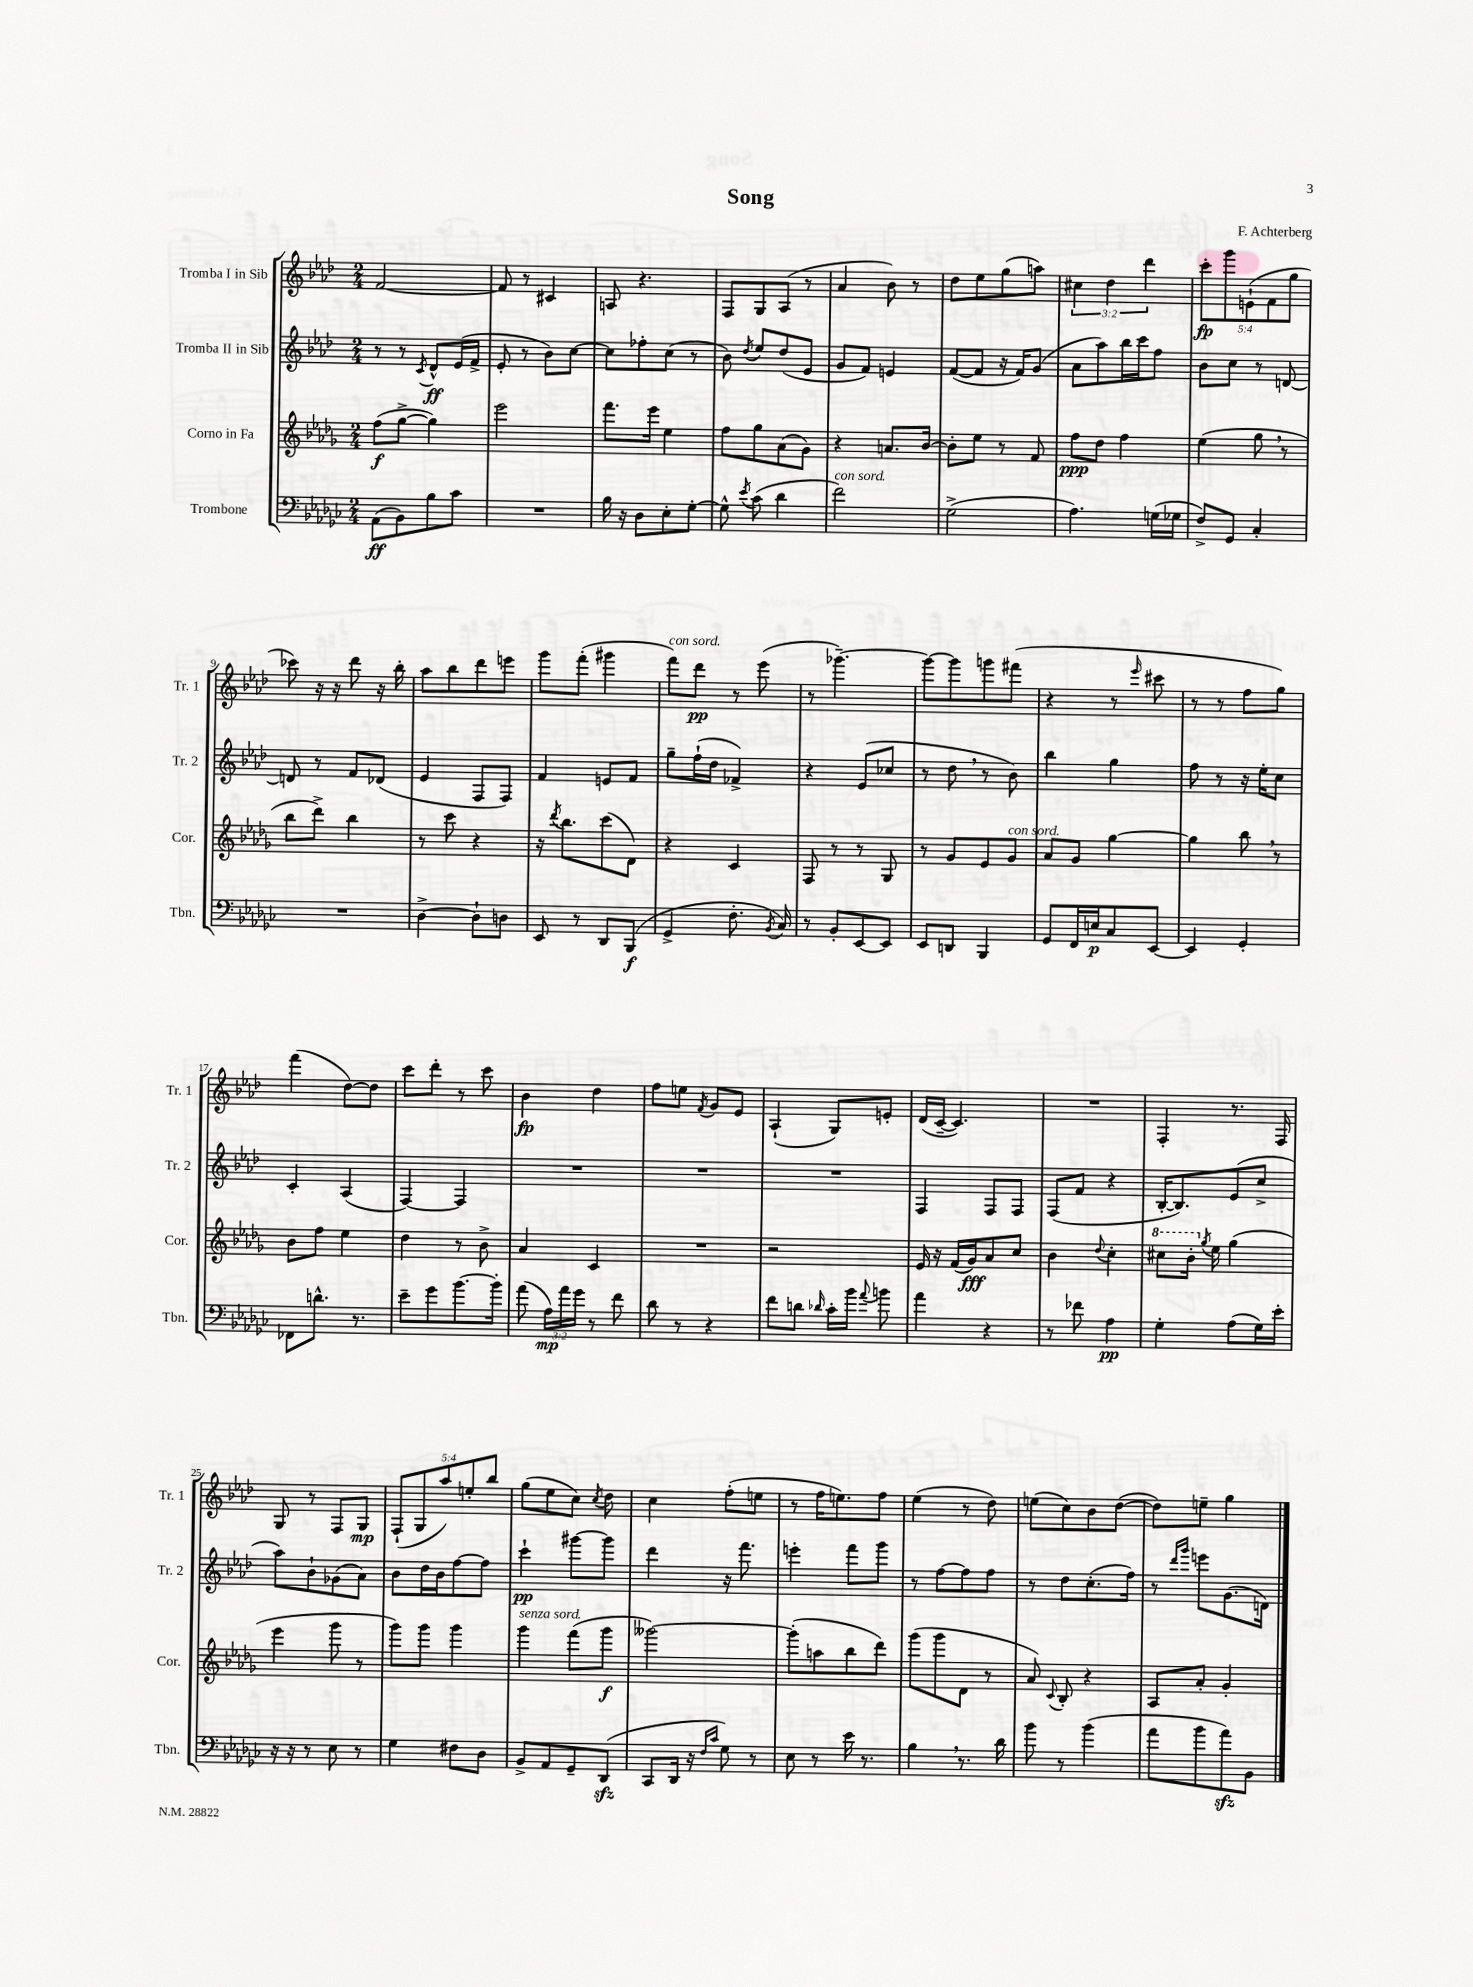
\header { title = "Song" composer = "F. Achterberg" }
<<
\new StaffGroup <<
\new Staff = "s0" \with { instrumentName = "Tromba I in Sib" shortInstrumentName = "Tr. 1" } {
    \clef treble \key aes \major \numericTimeSignature \time 2/4 \override Staff.TupletNumber.text = #tuplet-number::calc-fraction-text
    \autoBeamOff f'2~ |
    f'8 r8 cis'4 |
    a8 r4. |
    f8[ g8 aes8]( r8 |
    aes'4 bes'8) r8 |
    des''8[ ees''8 g''8( a''8]) |
    \tuplet 3/2 { cis''4 des''4 des'''4 } |
    \tuplet 5/4 { c'''8[-.\fp g'''8 e'8-!( f'8 g''8] } |
    ces'''8) r16 r16 des'''8 r16 bes''16-. |
    aes''8[ bes''8 des'''8 e'''8] |
    g'''8[ f'''8]-.( gis'''4 |
    f'''8[^\markup { \italic "con sord." }) des'''8]\pp r8 ees'''8( |
    r8 ges'''4.~--) |
    ges'''8[~ ges'''8 g'''8 fis'''8]( |
    r4 r8 \grace { ees'''16 } cis'''8 |
    r8 r8 f''8[ g''8]) |
    f'''4( des''8[~) des''8] |
    c'''8[ des'''8]-. r8 c'''8 |
    bes'4\fp des''4 |
    f''8[ e''8] \acciaccatura { f'8 } g'8[ ees'8] |
    aes4-!( g8[) e'8]-. |
    des'16[( c'16]~-- c'4.) |
    R2 |
    f4-. r8. f16 |
    g8 r8 f8[ g8]\mp |
    \tuplet 5/4 { f8[-!( g8 aes''8) e''8-. bes''8] } |
    g''8[( ees''8 c''8]) \acciaccatura { c''8 } des''8 |
    c''4 f''8[-.( e''8] |
    r8 f''16[ e''8.) f''8] |
    ees''4( r8 des''8) |
    e''8[( c''8) bes'8 des''8]~( |
    des''8[) e''8]-- g''4 \bar "|." |
}
\new Staff = "s1" \with { instrumentName = "Tromba II in Sib" shortInstrumentName = "Tr. 2" } {
    \clef treble \key aes \major \numericTimeSignature \time 2/4
    \autoBeamOff r8 r8 \acciaccatura { c'8 } des'8[-^\ff ees'16( f'16]-> |
    ees'8-. r8 bes'8[) c''8]~ |
    c''8[ fes''8-. c''8]( r8 |
    bes'8) \acciaccatura { des''8 } ees''8[ des''8( ees'8] |
    g'8[ f'8]) e'4 |
    f'8[~( f'8] r16 f'16[) g'8]( |
    aes'8[ aes''8) bes''16 c'''16 f''8] |
    bes'8[ c''8] r8 d'8~ |
    d'8 r8 f'8[ des'8]( |
    ees'4 f8[ f8]) |
    f'4 e'8[ f'8] |
    g''8[-- f''16-!( des''16] fes'4->) |
    r4 ees'8[( ces''8] |
    r8 des''8 \breathe r8 bes'8) |
    bes''4 g''4 |
    f''8 r8 r16 ees''16[-. c''8] |
    c'4-. aes4( |
    f4~) f4 |
    R2 |
    R2 |
    R2 |
    f4 f8[ f8] |
    f8[( f'8] r4 |
    bes16[~-. bes8.) ees'8( c''8]-> |
    aes''8[) bes'8-! ges'8( aes'8]) |
    bes'8[ des''16 bes'16 f''8~ f''8] |
    c'''4-!\pp gis'''8[~ gis'''8] |
    des'''4 r16 f'''8. |
    e'''4-. f'''8[ g'''8] |
    r8 f''8[~ f''8 f''8] |
    r8 des''8[ c''8.-.( f''16]) |
    r8 \grace { des'''16[ g'''16] } e'''8[ g'8.( d'16]) \bar "|." |
}
\new Staff = "s2" \with { instrumentName = "Corno in Fa" shortInstrumentName = "Cor." } {
    \clef treble \key des \major \numericTimeSignature \time 2/4
    \autoBeamOff f''8[\f( ges''8]~-> ges''4) |
    ees'''2 |
    f'''8.[ ees'''16] ees''4 |
    f''8[ ges''8 aes'8( ges'8]) |
    r4 a'8.[ bes'16]~ |
    bes'8[-. ees''8] r8 f'8 |
    f''8[\ppp des''8] f''4 |
    ees''4( ges''8 \breathe r8 |
    bes''8[ des'''8]->) bes''4 |
    r8 c'''8 r4 |
    r16 \acciaccatura { des'''8 } bes''8.[ c'''8( des'8]) |
    r4 c'4 |
    f8 r8 r8 ges8 |
    r8 ges'8[ ees'8 ges'8]^\markup { \italic "con sord." } |
    aes'8[ ges'8] ges''4~ |
    ges''4 bes''8 \breathe r8 |
    bes'8[ f''8] ees''4 |
    des''4 r8 bes'8-> |
    aes'4 c'4 |
    R2 |
    r2 |
    ees'16 r16 f'16[( ges'16\fff) aes'8 c''8] |
    bes'4 \appoggiatura { des''8 } c''4-. |
    \ottava #1 cis'''8[ bes''16]-. \ottava #0 \acciaccatura { ges''8 } ees''16 ges''4( |
    ees'''4 ges'''8 r8 |
    ges'''8[) ges'''8] ges'''4 |
    ges'''4^\markup { \italic "senza sord." } f'''8[( ges'''8]\f |
    geses'''2~) |
    geses'''8[-.( a''8 bes''8 des'''8]) |
    ges'''8[( ges'''8 des'8] r8 |
    aes'8) \appoggiatura { c'8 } bes8-. r4 |
    aes8[ aes'8]-. ges'4-. \bar "|." |
}
\new Staff = "s3" \with { instrumentName = "Trombone" shortInstrumentName = "Tbn." } {
    \clef bass \key ges \major \numericTimeSignature \time 2/4 \override Staff.TupletNumber.text = #tuplet-number::calc-fraction-text
    \autoBeamOff aes,8[\ff( bes,8) bes8 ces'8] |
    R2 |
    bes16 r16 des8[ ees8-. ges8]~-. |
    ges8-^ \acciaccatura { ees'8 } ces'8( des'4 |
    f'2^\markup { \italic "con sord." }) |
    ges2->( |
    aes4.) g16[( ges16] |
    f8[->) ges,8] ces4-. |
    R2 |
    des4~-> des8[-! d8] |
    ees,8 r8 des,8[ bes,,8]\f( |
    ges,4-> f8.-. \acciaccatura { bes,8 } ces16) |
    r8 bes,8[-. ees,8~ ees,8] |
    ees,8[ d,8] bes,,4 |
    ges,8[ f,16 e16\p ces8 ees,8]~ |
    ees,4 ges,4-. |
    fes,8[ d'8.]-^ r8. |
    ees'8[-- ges'8 bes'8.~ bes'16]-. |
    aes'8( \tuplet 3/2 { aes16[\mp) aes'16 ges'16] } r8 f'8 |
    des'8 r8 r4 |
    f'8[ d'8] \grace { des'16 } ces'16[-. bes'16] \appoggiatura { aes'8 } b'8 |
    aes'4 r4 |
    r8 fes'8 aes4\pp |
    ges4-. aes8[( ges16) ees'16]-. |
    r16 r16 r8 ees8 r8 |
    ges4 fis8[ des8] |
    bes,8[-> aes,8 ges,8-- des,8]\sfz( |
    ces,8[ des,16] r16 \grace { f16[ ces'16] } ges8) r8 |
    ees8 r8 ees'16 r8. |
    bes4 \breathe r8. des'16 |
    bes'8 r8 bes'4( |
    aes'8[ bes'8 aes'8\sfz) bes,8] \bar "|." |
}
>>
>>
